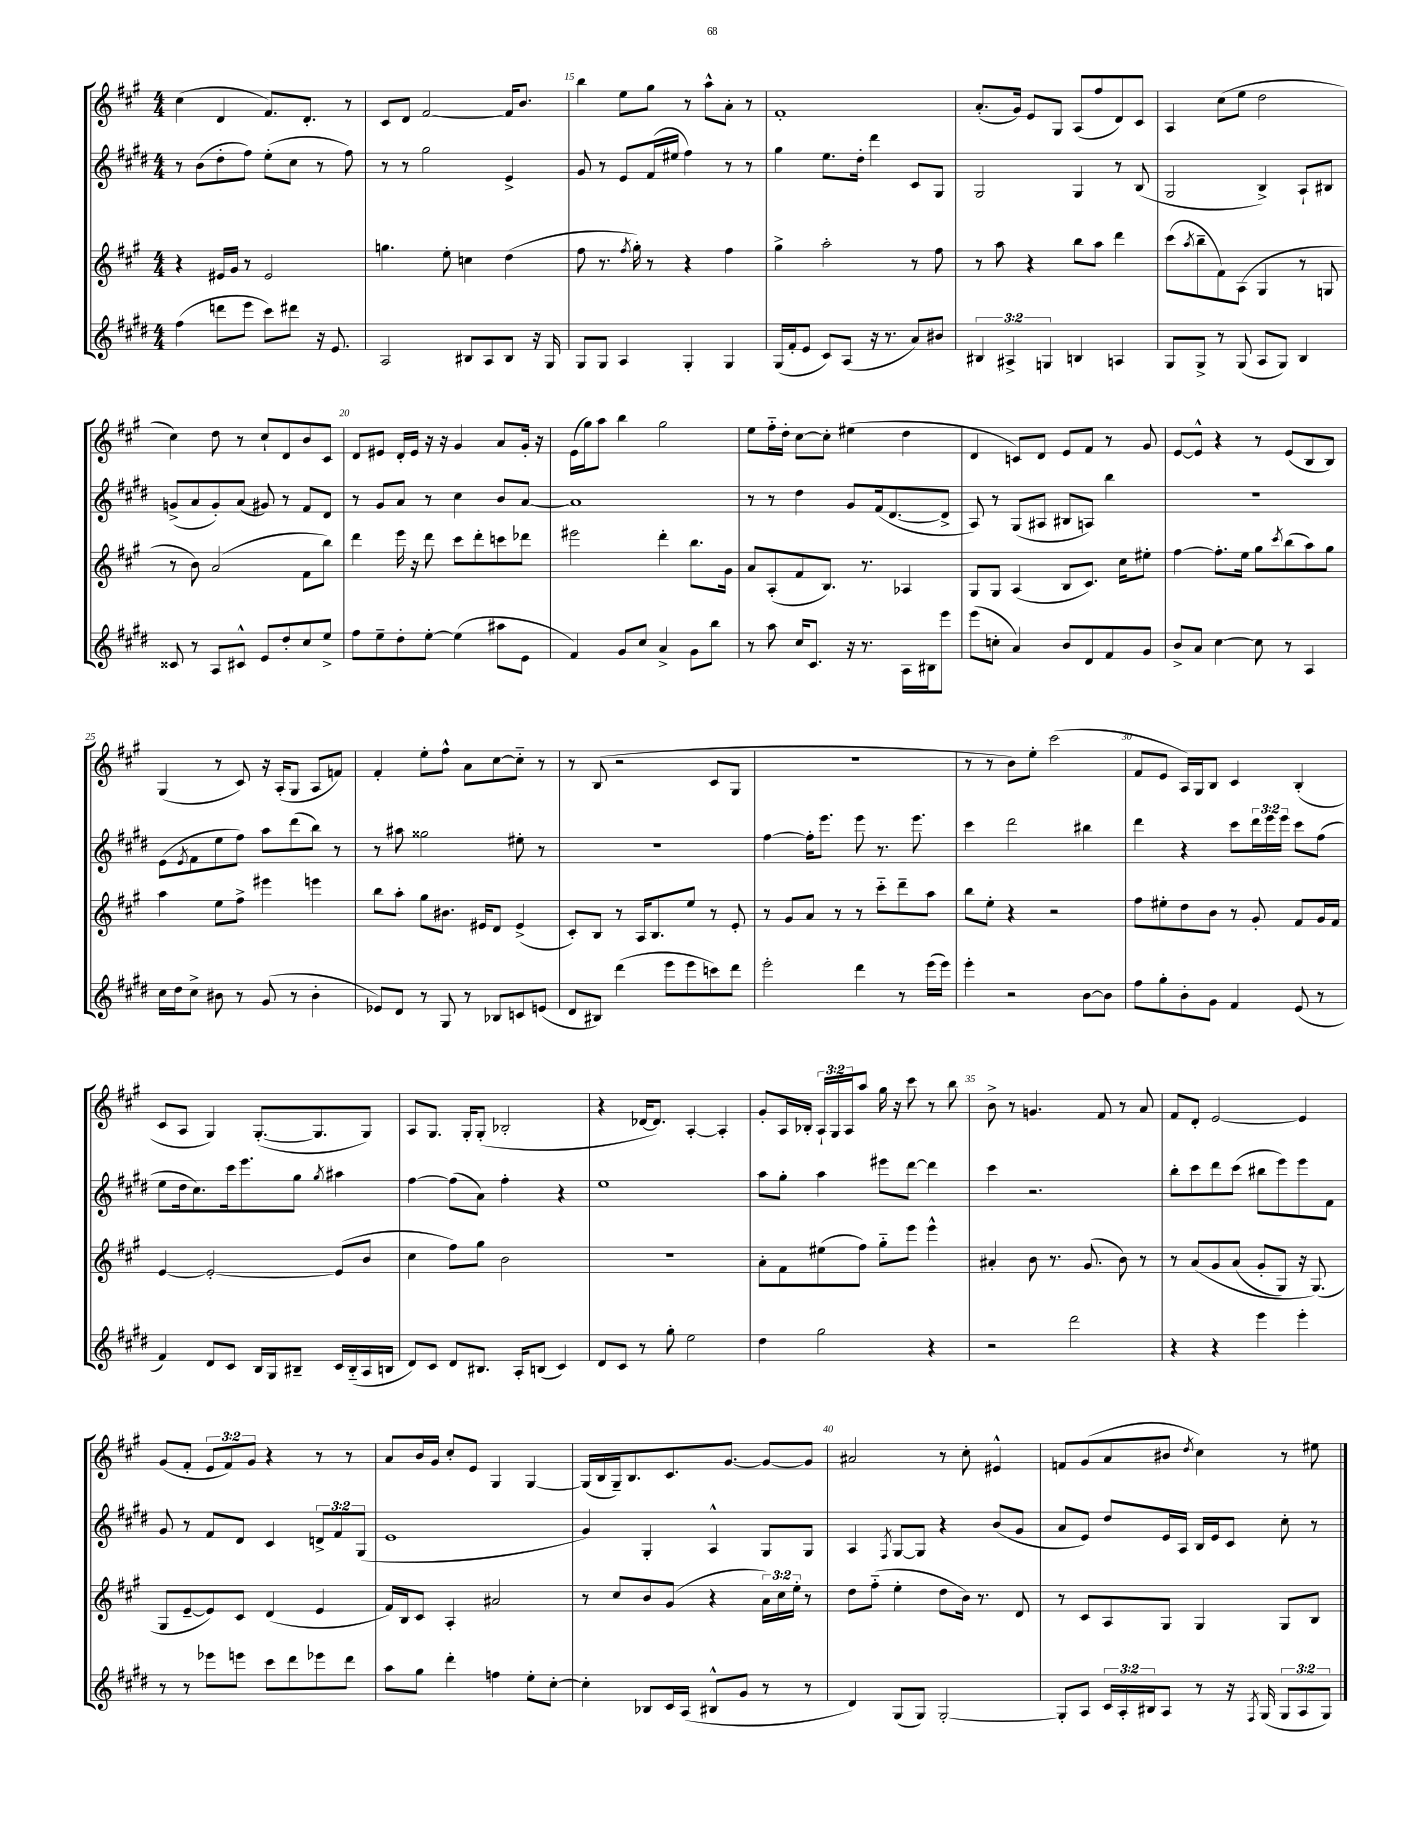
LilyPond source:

<<
\new StaffGroup <<
\new Staff = "s0" {
    \clef treble \key a \major \numericTimeSignature \time 4/4 \override Staff.TupletNumber.text = #tuplet-number::calc-fraction-text
    cis''4( d'4 fis'8.) d'8.-. r8 |
    cis'8 d'8 fis'2~ fis'16 b'8. |
    b''4 e''8 gis''8 r8 a''8-^ a'8-. r8 |
    fis'1-. |
    a'8.-.( gis'16) e'8 gis8 a8( fis''8 d'8) cis'8 |
    a4 cis''8( e''8 d''2 |
    cis''4) d''8 r8 cis''8-! d'8 b'8 cis'8 |
    d'8 eis'8 d'16-. eis'16 r16 r16 gis'4 a'8 gis'16-. r16 |
    e'16( gis''16) a''8 b''4 gis''2 |
    e''8 fis''16-_ d''16-. cis''8~ cis''8-. eis''4( d''4 |
    d'4 c'8) d'8 e'8 fis'8 r8 gis'8 |
    e'8~ e'8-^ r4 r8 e'8( b8 b8) |
    gis4( r8 cis'8) r16 a16-.( gis8 a8 f'8) |
    fis'4-. e''8-. fis''8-^ a'8 cis''8~ cis''8-_ r8 |
    r8 b8( r2 cis'8 gis8 |
    R1 |
    r8 r8 b'8) e''8-. cis'''2( |
    fis'8 e'8 a16) gis16 b8 cis'4 b4-.( |
    cis'8 a8 gis4) gis8.~-.( gis8. gis8) |
    a8 gis8. gis16-. gis8-.( bes2-. |
    r4 des'16~ des'8.) a4~-. a4-. |
    gis'8-. a16 bes16-. \tuplet 3/2 { a16-! gis16 a16 } a''8 gis''16 r16 cis'''8 r8 b''8 |
    b'8-> r8 g'4. fis'8 r8 a'8 |
    fis'8 d'8-. e'2~ e'4 |
    gis'8( fis'8-. \tuplet 3/2 { e'8 fis'8) gis'8 } r4 r8 r8 |
    a'8 b'16 gis'16 cis''8-. e'8 gis4 gis4~ |
    gis16( b16 gis16--) b8. cis'8. gis'8.~ gis'8~ gis'8 |
    ais'2 r8 cis''8-. eis'4-^ |
    f'8 gis'8( a'8 bis'8 \acciaccatura { d''8 } cis''4) r8 eis''8 \bar "|." |
}
\new Staff = "s1" {
    \clef treble \key e \major \numericTimeSignature \time 4/4 \override Staff.TupletNumber.text = #tuplet-number::calc-fraction-text
    r8 b'8( dis''8-. fis''8) e''8-.( cis''8 r8 fis''8) |
    r8 r8 gis''2 e'4-> |
    gis'8 r8 e'8 fis'16( eis''16 fis''4) r8 r8 |
    gis''4 e''8. dis''16-. dis'''4 cis'8 gis8 |
    gis2 gis4 r8 b8( |
    gis2 b4->) a8-! bis8 |
    g'8->( a'8 g'8-.) a'8( gis'8) r8 fis'8 dis'8 |
    r8 gis'8 a'8 r8 cis''4 b'8 a'8~ |
    a'1 |
    r8 r8 dis''4 gis'8 fis'16( dis'8.~ dis'8-> |
    a8) r8 gis8( ais8 bis8 a8) b''4 |
    R1 |
    e'8( \acciaccatura { e'8 } fis'8 e''8 fis''8) a''8 dis'''8( b''8) r8 |
    r8 ais''8 gisis''2 eis''8-. r8 |
    R1 |
    fis''4~ fis''16-. e'''8. e'''8 r8. e'''8. |
    cis'''4 dis'''2 bis''4 |
    dis'''4 r4 cis'''8 \tuplet 3/2 { dis'''16 e'''16 e'''16 } cis'''8 fis''8( |
    e''8 dis''16 cis''8.) cis'''16 e'''8. gis''8 \acciaccatura { gis''8 } ais''4 |
    fis''4~ fis''8( a'8) fis''4-. r4 |
    e''1 |
    a''8 gis''8-. a''4 eis'''8 dis'''8~ dis'''4 |
    cis'''4 r2. |
    b''8-. cis'''8 dis'''8 cis'''8( bis''8 e'''8) e'''8 fis'8 |
    gis'8 r8 fis'8 dis'8 cis'4 \tuplet 3/2 { d'8-> fis'8 gis8( } |
    e'1 |
    gis'4) gis4-. a4-^ gis8 gis8 |
    a4 \acciaccatura { fis8 } gis8~ gis8 r4 b'8( gis'8 |
    a'8 e'8) dis''8 e'16 a16 b16 e'16 cis'8 cis''8-. r8 \bar "|." |
}
\new Staff = "s2" {
    \clef treble \key a \major \numericTimeSignature \time 4/4 \override Staff.TupletNumber.text = #tuplet-number::calc-fraction-text
    r4 eis'16 gis'16 r8 eis'2 |
    g''4. e''8-. c''4 d''4( |
    fis''8 r8. \acciaccatura { fis''8 } gis''16-.) r8 r4 fis''4 |
    gis''4-> a''2-. r8 fis''8 |
    r8 a''8 r4 b''8 a''8 d'''4 |
    cis'''8( \acciaccatura { a''8 } b''8-- fis'8) a8( gis4 r8 g8 |
    r8 b'8) a'2( fis'8 b''8) |
    d'''4 e'''16 r16 d'''8 cis'''8 d'''8-. c'''8 des'''8 |
    eis'''2 d'''4-. b''8. gis'16 |
    a'8 a8-.( fis'8 b8.) r8. aes4 |
    gis8 gis8 a4( b8 cis'8.) cis''16 eis''8-. |
    fis''4~ fis''8.-. e''16 gis''8 \acciaccatura { cis'''8 } b''8( a''8) gis''8 |
    a''4 e''8 fis''8-> eis'''4 e'''4 |
    b''8 a''8-. gis''8 bis'8. eis'16 d'8 eis'4->( |
    cis'8-.) b8 r8 a16 b8. e''8 r8 e'8-. |
    r8 gis'8 a'8 r8 r8 cis'''8-_ d'''8-- a''8 |
    b''8 e''8-. r4 r2 |
    fis''8 eis''8-. d''8 b'8 r8 gis'8-. fis'8 gis'16 fis'16 |
    e'4~ e'2~-. e'8( b'8 |
    cis''4 fis''8) gis''8 b'2 |
    R1 |
    a'8-. fis'8 eis''8( fis''8) gis''8-_ e'''8 e'''4-^ |
    ais'4-. b'8 r8. gis'8.( b'8) r8 |
    r8 a'8\( gis'8 a'8( gis'8-. gis8) r16 gis8.(\) |
    gis8 e'8~-- e'8) cis'8 d'4( e'4 |
    fis'16) b16 cis'8 a4-. ais'2 |
    r8 cis''8 b'8 gis'8( r4 \tuplet 3/2 { a'16) cis''16 e''16-. } r8 |
    d''8 fis''8-_( e''4-. d''8 b'16) r8. d'8 |
    r8 cis'8 a8 gis8 gis4 gis8 b8 \bar "|." |
}
\new Staff = "s3" {
    \clef treble \key e \major \numericTimeSignature \time 4/4 \override Staff.TupletNumber.text = #tuplet-number::calc-fraction-text
    fis''4( d'''8 e'''8 cis'''8) dis'''8 r16 e'8. |
    a2 bis8 a8 bis8 r16 gis16 |
    gis8 gis8 a4 gis4-. gis4 |
    gis16( fis'16-. e'8 cis'8) a8( r16 r8. a'8) bis'8 |
    \tuplet 3/2 { bis4 ais4-> g4 } b4 a4 |
    gis8 gis8-> r8 gis8( a8 gis8) b4 |
    cisis'8 r8 a8 cis'8-^ e'8 dis''8-. cis''8 e''8-> |
    fis''8 e''8-- dis''8-. e''8~-. e''4( ais''8 e'8 |
    fis'4) gis'8 cis''8 a'4-> gis'8 b''8 |
    r8 a''8 cis''16 cis'8. r16 r8. a16 bis16 e'''8 |
    e'''8( c''8-. a'4) b'8 dis'8 fis'8 gis'8 |
    b'8-> a'8 cis''4~ cis''8 r8 a4 |
    cis''16 dis''16 cis''8-> bis'8 r8 gis'8( r8 bis'4-. |
    ees'8) dis'8 r8 gis8 r8 bes8 c'8 e'8( |
    dis'8 bis8) dis'''4( e'''8 e'''8 c'''8) dis'''8 |
    e'''2-. dis'''4 r8 e'''16( e'''16) |
    e'''4-. r2 b'8~ b'8 |
    fis''8 gis''8-. b'8-. gis'8 fis'4 e'8( r8 |
    fis'4) dis'8 cis'8 b16 gis16 bis8-- cis'16 bis16-_( a16 b16 |
    dis'8) cis'8 dis'8 bis8. a16-. b8( cis'4) |
    dis'8 cis'8 r8 gis''8-. e''2 |
    dis''4 gis''2 r4 |
    r2 dis'''2 |
    r4 r4 e'''4 e'''4-. |
    r8 r8 ees'''8 e'''8 cis'''8 dis'''8 ees'''8 dis'''8 |
    a''8 gis''8 dis'''4-. f''4 e''8-. cis''8~-. |
    cis''4-. bes8 cis'16 a16( bis8-^ gis'8 r8 r8 |
    dis'4) gis8( gis8) gis2~-. |
    gis8-. a8 \tuplet 3/2 { cis'16 a16-. bis16 } a8 r8 r16 \acciaccatura { fis8 } gis16( \tuplet 3/2 { gis8 a8 gis8) } \bar "|." |
}
>>
>>
\layout { \context { \Score currentBarNumber = #13 \override BarNumber.break-visibility = ##(#f #t #t) barNumberVisibility = #(every-nth-bar-number-visible 5) } }
